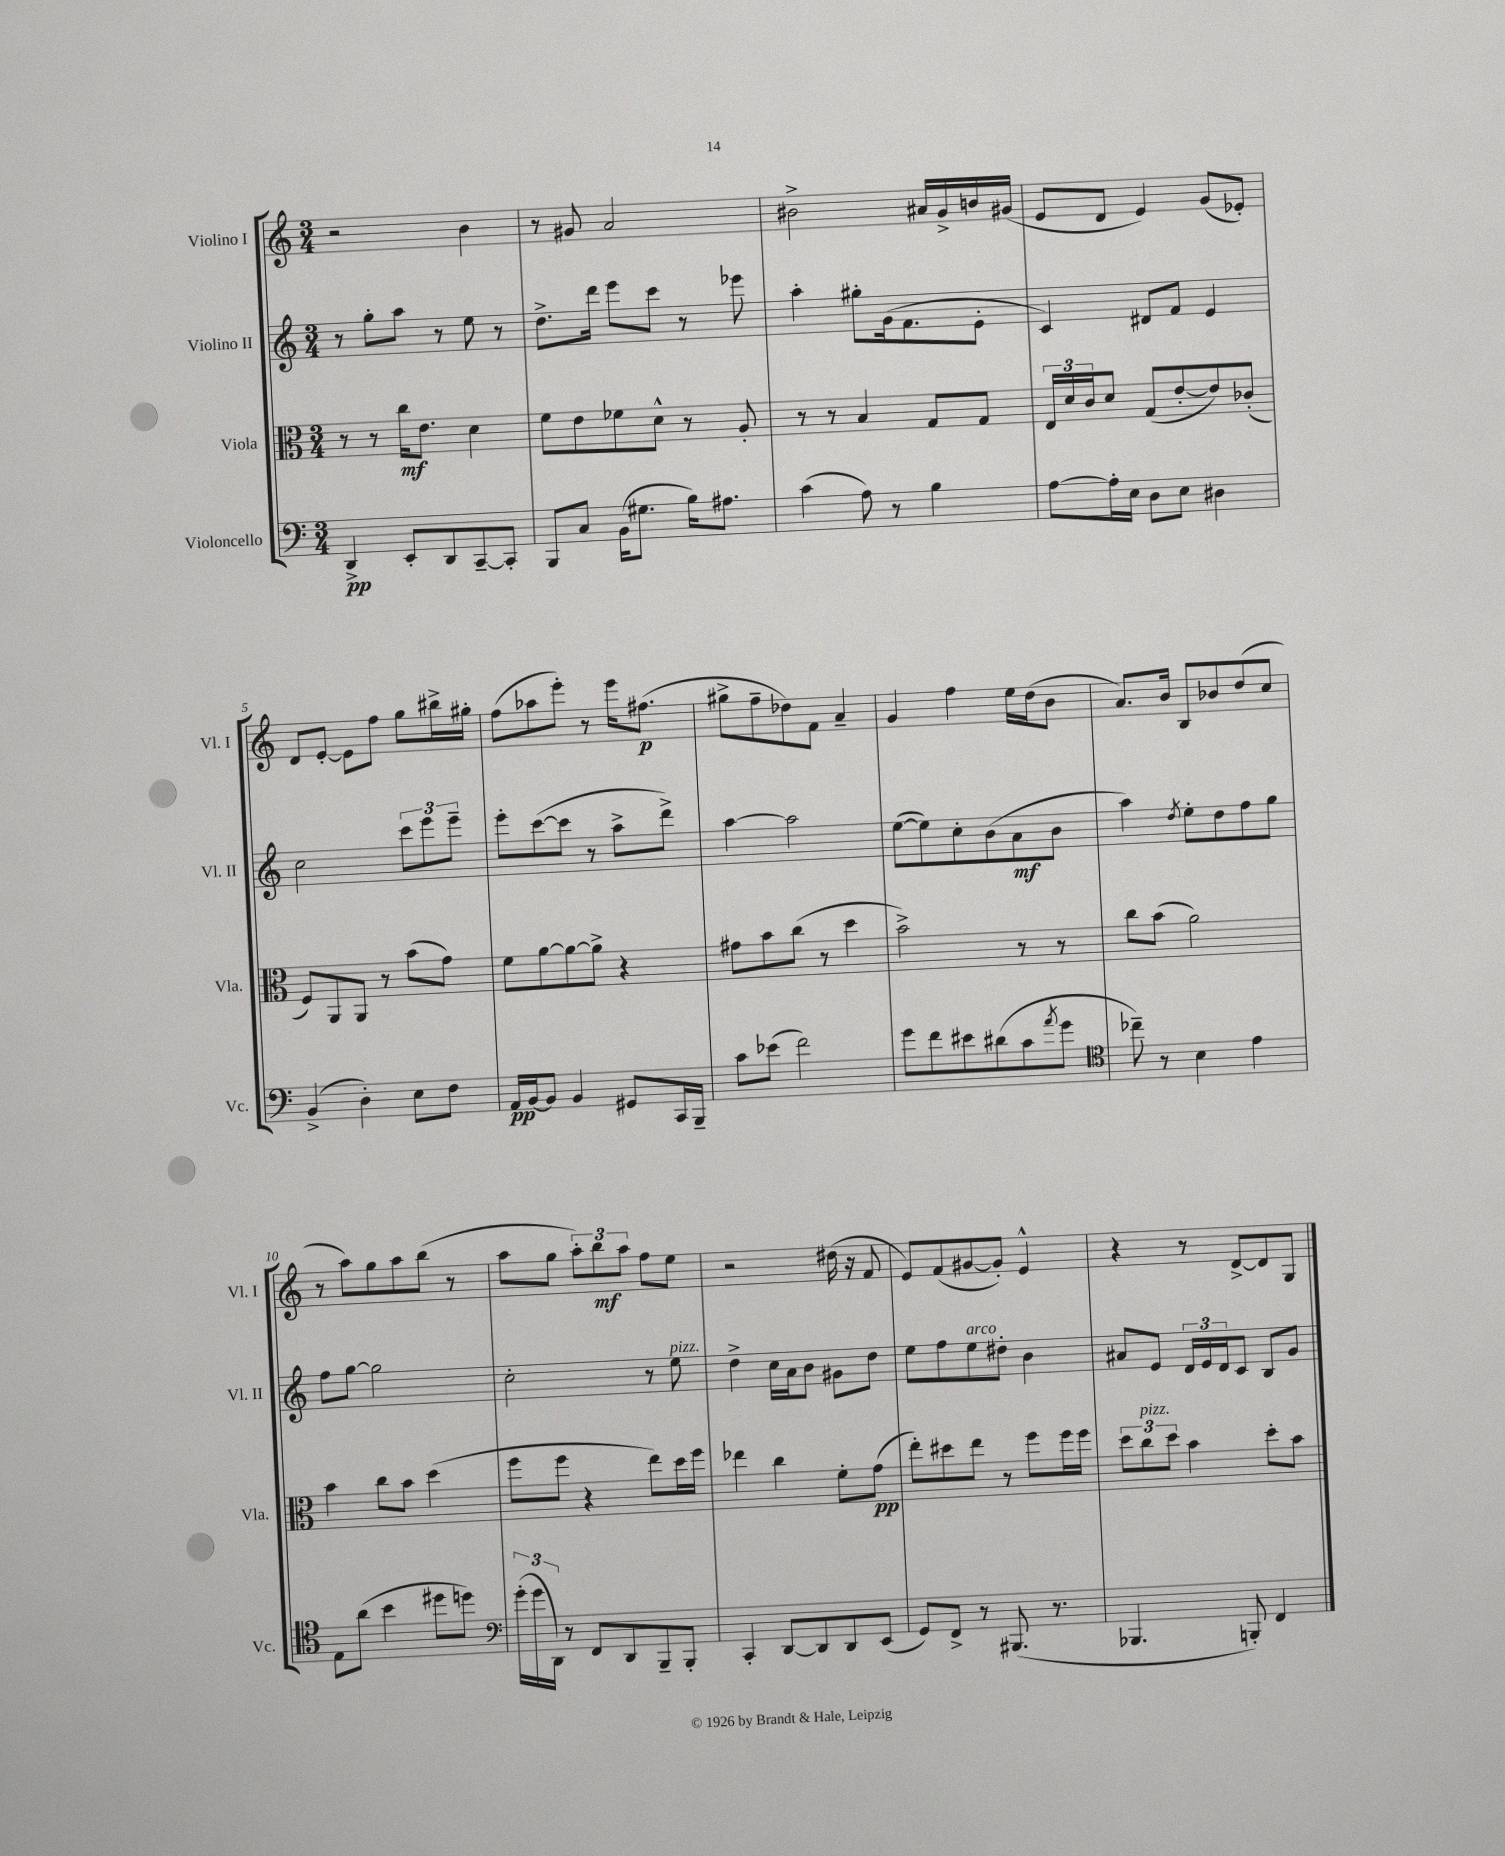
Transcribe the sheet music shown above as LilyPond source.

<<
\new StaffGroup <<
\new Staff = "s0" \with { instrumentName = "Violino I" shortInstrumentName = "Vl. I" } {
    \clef treble \key c \major \numericTimeSignature \time 3/4
    r2 b'4 |
    r8 gis'8 a'2 |
    bis'2-> ais'16 g'16-> b'16 gis'16( |
    e'8 d'8 e'4) g'8( ees'8-.) |
    d'8 e'8~-. e'8 f''8 g''8 bis''16-> gis''16-. |
    f''8( aes''8 e'''8-.) r8 e'''16 fis''8.\p( |
    gis''8-> f''8-- des''8) f'8 a'4-- |
    g'4 f''4 e''16 d''16( b'8 |
    a'8.) b'16 b8 bes'8 d''8( c''8 |
    r8 a''8) g''8 a''8 b''8( r8 |
    a''8 g''8 \tuplet 3/2 { a''8-.) b''8\mf a''8 } f''8 e''8 |
    r2 dis''16( r16 f'8 |
    e'8) f'8( gis'8~ gis'8-.) e'4-^ |
    r4 r8 d'8~-> d'8 g8 \bar "|." |
}
\new Staff = "s1" \with { instrumentName = "Violino II" shortInstrumentName = "Vl. II" } {
    \clef treble \key c \major \numericTimeSignature \time 3/4
    r8 g''8-. a''8 r8 e''8 r8 |
    d''8.-> d'''16 e'''8 c'''8 r8 ees'''8 |
    a''4-. gis''8-. g'16( f'8. e'8-. |
    c'4) dis'8 f'8 e'4 |
    c''2 \tuplet 3/2 { c'''8 e'''8 e'''8-- } |
    e'''8-. c'''8~( c'''8 r8 a''8-> d'''8->) |
    a''4~ a''2 |
    e''8~( e''8) c''8-. b'8( a'8\mf b'8 |
    a''4) \acciaccatura { d''8 } e''8-. d''8 f''8 g''8 |
    f''8 g''8~ g''2 |
    c''2-. r8 e''8^\markup { \italic "pizz." } |
    d''4-> c''16 a'16 b'8 gis'8 d''8 |
    e''8 f''8 e''8^\markup { \italic "arco" } dis''8-. b'4 |
    ais'8 e'8 \tuplet 3/2 { d'16 e'16 d'16 } c'8 b8 g'8 \bar "|." |
}
\new Staff = "s2" \with { instrumentName = "Viola" shortInstrumentName = "Vla." } {
    \clef alto \key c \major \numericTimeSignature \time 3/4
    r8 r8 c''16\mf e'8. d'4 |
    f'8 e'8 fes'8 d'8-^ r8 a8-. |
    r8 r8 b4 g8 g8 |
    \tuplet 3/2 { e16 d'16 c'16 } d'8 g8( e'8~-. e'8) ces'8-.( |
    f8) a,8 a,8 r8 b'8( g'8) |
    f'8 a'8~ a'8~ a'8-> r4 |
    gis'8 b'8 c''8( r8 d''4 |
    b'2->) r8 r8 |
    c''8 b'8( a'2) |
    b'4 c''8 b'8 d''4( |
    f''8 f''8 r4 e''8) d''16 f''16 |
    ees''4 c''4 f'8-. g'8\pp( |
    e''8-.) dis''8 e''8 r8 f''8 f''16 f''16 |
    \tuplet 3/2 { d''8 c''8^\markup { \italic "pizz." } d''8 } b'4 d''8-. b'8 \bar "|." |
}
\new Staff = "s3" \with { instrumentName = "Violoncello" shortInstrumentName = "Vc." } {
    \clef bass \key c \major \numericTimeSignature \time 3/4
    d,4->\pp e,8-. d,8 c,8~-- c,8-. |
    b,,8 c8 b,16( gis8. b16) ais8. |
    c'4( a8) r8 b4 |
    a8~ a16-. e16 d8 e8 dis4 |
    b,4->( d4-.) e8 f8 |
    a,16\pp b,16~ b,8 b,4 gis,8 c,16 b,,16-- |
    c'8 ees'8( f'2) |
    g'8 f'8 eis'8 dis'8( c'8 \acciaccatura { a'8 } g'8 |
    \clef tenor ces''8--) r8 b4 e'4 |
    e8 a'8( b'4 dis''8 d''8) |
    \clef bass \tuplet 3/2 { g'16-.( g'16 d,16) } r8 f,8 d,8 b,,8-- b,,8-. |
    c,4-. d,8~ d,8 d,8 e,8( |
    g,8) f,8-> r8 bis,,8.( r8. |
    bes,,4. b,,8-.) f,4 \bar "|." |
}
>>
>>
